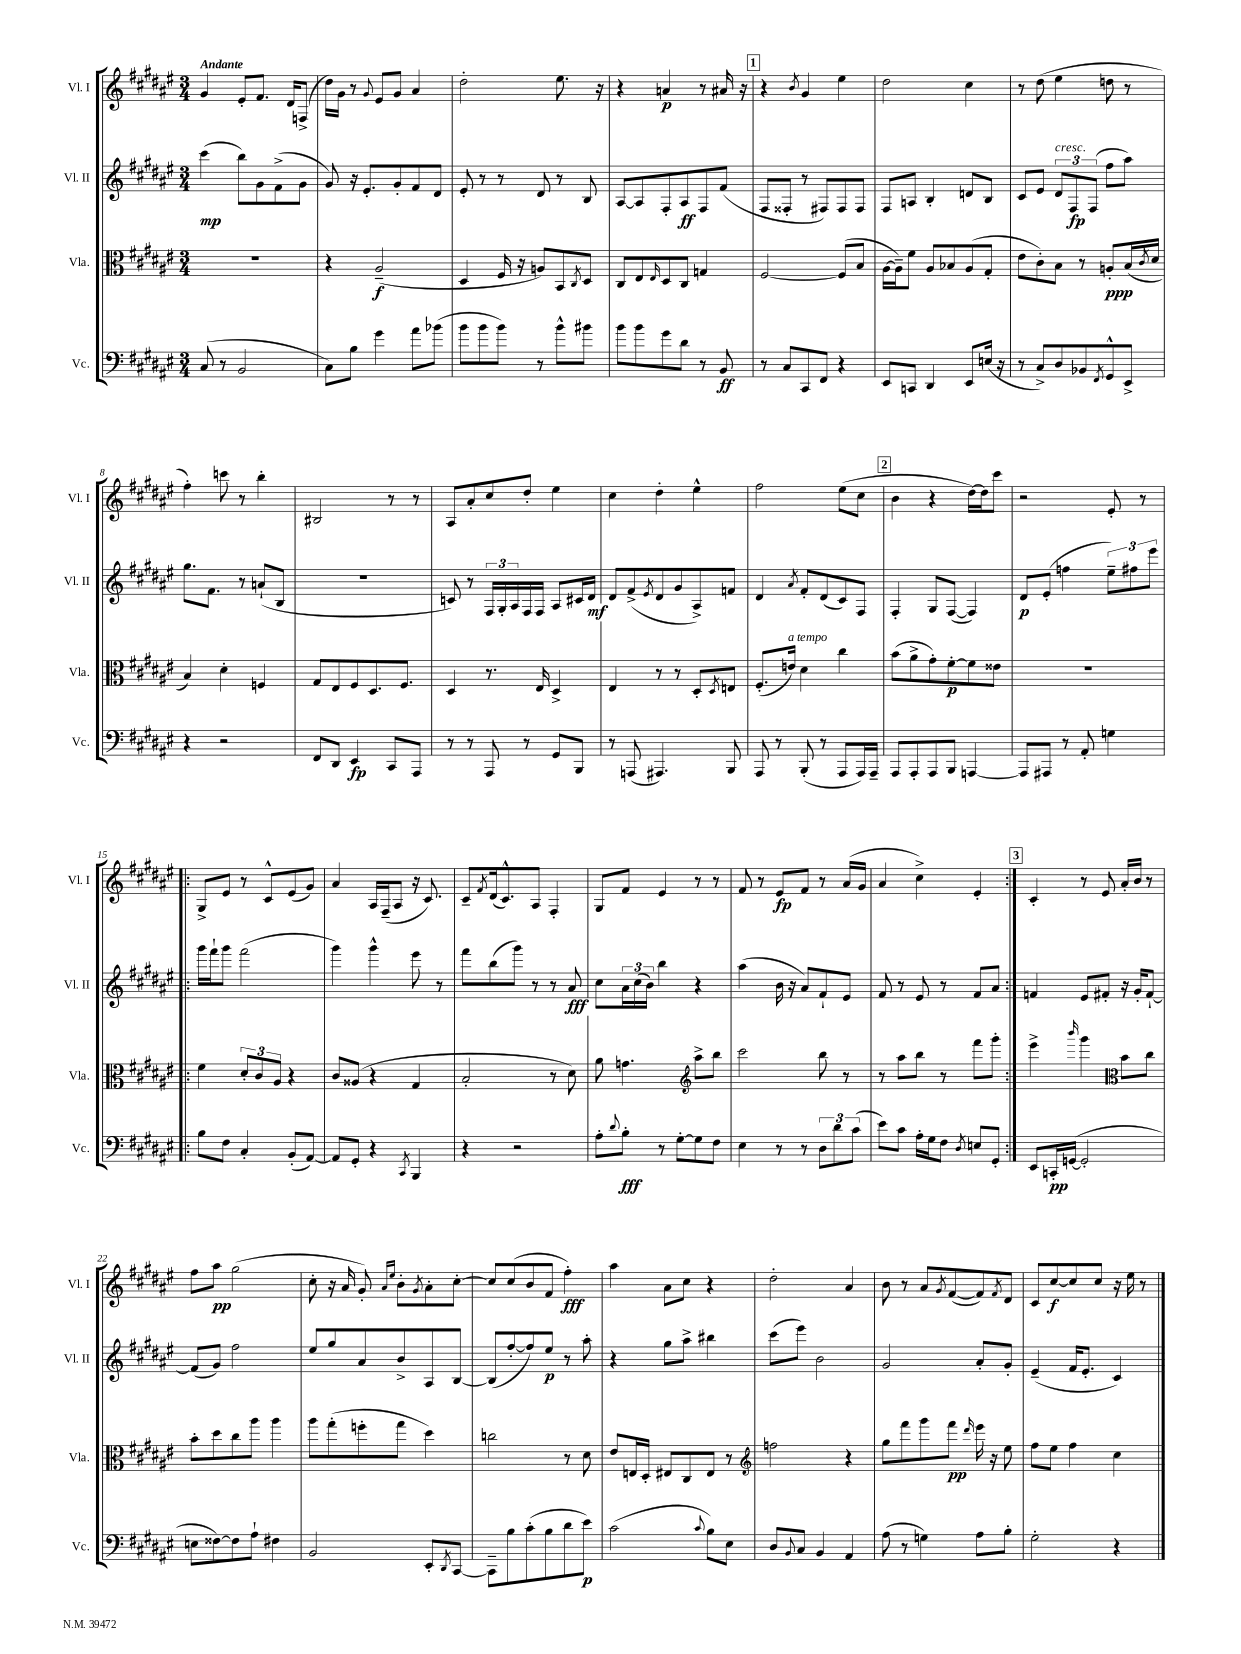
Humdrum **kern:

**kern	**dynam	**kern	**dynam	**kern	**dynam	**kern	**dynam
*part4	*part4	*part3	*part3	*part2	*part2	*part1	*part1
*staff4	*staff4	*staff3	*staff3	*staff2	*staff2	*staff1	*staff1
*I"Vc.	*	*I"Vla.	*	*I"Vl. II	*	*I"Vl. I	*
*I'Vc.	*	*I'Vla.	*	*I'Vl. II	*	*I'Vl. I	*
*clefF4	*	*clefC3	*	*clefG2	*	*clefG2	*
*k[f#c#g#d#a#e#]	*	*k[f#c#g#d#a#e#]	*	*k[f#c#g#d#a#e#]	*	*k[f#c#g#d#a#e#]	*
*M3/4	*	*M3/4	*	*M3/4	*	*M3/4	*
=1	=1	=1	=1	=1	=1	=1	=1
!	!	!	!	!	!	!LO:TX:a:B:t=Andante	!
(8C#/	.	2.r	.	(4ccc#\	mp	4g#/	.
8r	.	.	.	.	.	.	.
2BB/	.	.	.	8bb\L)	.	8e#'/L	.
.	.	.	.	8g#\	.	8.f#/J	.
.	.	.	.	(8f#^\	.	.	.
.	.	.	.	.	.	16d#/KL	.
.	.	.	.	8g#\J	.	(8Fn^/J	.
=2	=2	=2	=2	=2	=2	=2	=2
8C#\L)	.	4r	.	8g#/)	.	16dd#\LL)	.
.	.	.	.	.	.	16g#\JJ	.
8B\J	.	.	.	16r	.	8r	.
.	.	.	.	8.e#'/L	.	.	.
.	.	.	.	.	.	8qqg#/	.
4g#\	.	(2A#~/	f	.	.	8e#/L	.
.	.	.	.	8g#'/	.	8g#/J	.
8a#\L	.	.	.	8f#/	.	4a#/	.
(8b-X\J	.	.	.	8d#/J	.	.	.
=3	=3	=3	=3	=3	=3	=3	=3
8b\L	.	4D#/	.	8e#'/	.	2dd#'\	.
8b\	.	.	.	8r	.	.	.
8b\J)	.	16F#/	.	8r	.	.	.
.	.	16r	.	.	.	.	.
8r	.	8An/L)	.	8d#/	.	.	.
8b^^\L	.	8BB/	.	8r	.	8.ee#\	.
.	.	8qC#/	.	.	.	.	.
8b#X\J	.	8D#/J	.	8B/	.	.	.
.	.	.	.	.	.	16r	.
=4	=4	=4	=4	=4	=4	=4	=4
8b\L	.	8C#/L	.	[8A#/L	.	4r	.
8b\	.	8E#/	.	8A#/]	.	.	.
.	.	16qqE#/	.	.	.	.	.
8g#\	.	8D#/	.	8F#'/	.	4an/	p
8d#\J	.	8C#/J	.	8A#/	ff	.	.
8r	.	4Gn/	.	8F#/	.	8r	.
8BB/	ff	.	.	(8f#/J	.	16a#X/	.
.	.	.	.	.	.	16r	.
!!LO:REH:place=s1:t=1
=5	=5	=5	=5	=5	=5	=5	=5
8r	.	[2F#/	.	8F#/L	.	4r	.
8C#/L	.	.	.	8F##X'/J	.	.	.
.	.	.	.	.	.	8qb/	.
8CC#/	.	.	.	8r	.	4g#/	.
8FF#/J	.	.	.	8F#X/L)	.	.	.
4r	.	(8F#/L]	.	8F#/	.	4ee#\	.
.	.	8B/J	.	8F#/J	.	.	.
=6	=6	=6	=6	=6	=6	=6	=6
8EE#/L	.	[16A#\LL	.	8F#/L	.	2dd#\	.
.	.	16A#~\J])	.	.	.	.	.
8CCn/J	.	8f#\J	.	8An/J	.	.	.
4DD#/	.	8A#/L	.	4B'/	.	.	.
.	.	8B-X/	.	.	.	.	.
8EE#/L	.	(8A#/	.	8dn/L	.	4cc#\	.
(16En/Jk	.	8G#'/J	.	8B/J	.	.	.
16r	.	.	.	.	.	.	.
=7	=7	=7	=7	=7	=7	=7	=7
8r	.	8e#\L	.	8c#/L	.	8r	.
8C#^/L)	.	8c#'\)	.	8e#/J	.	(8dd#\	.
!	!	!	!	!LO:TX:a:i:t=cresc.	!	!	!
8D#/	.	8B\J	.	12d#/L	.	4ee#\	.
.	.	.	.	12F#/	fp	.	.
8BB-X/	.	8r	.	.	.	.	.
.	.	.	.	(12F#/J	.	.	.
8qFF#/	.	.	.	.	.	.	.
8GG#^^/	.	8An'/L	ppp	8ff#\L	.	8ddn\	.
8EE#^/J	.	(16B/L	.	8aa#\J)	.	8r	.
.	.	8qc#/	.	.	.	.	.
.	.	16d#/JJ	.	.	.	.	.
!!LO:LB:g=z
=8	=8	=8	=8	=8	=8	=8	=8
4r	.	4B/)	.	8.gg#\L	.	4ff#'\)	.
.	.	.	.	8.f#\J	.	.	.
2r	.	4d#'\	.	.	.	8cccn\	.
.	.	.	.	8r	.	8r	.
.	.	4Fn/	.	(8an`/L	.	4bb'\	.
.	.	.	.	8B/J	.	.	.
=9	=9	=9	=9	=9	=9	=9	=9
8FF#/L	.	8G#/L	.	2.r	.	2B#X/	.
8DD#/J	.	8E#/	.	.	.	.	.
4EE#/	fp	8F#/	.	.	.	.	.
.	.	8.D#/	.	.	.	.	.
8CC#/L	.	.	.	.	.	8r	.
.	.	8.F#/J	.	.	.	.	.
8AAA#/J	.	.	.	.	.	8r	.
=10	=10	=10	=10	=10	=10	=10	=10
8r	.	4D#/	.	8cn/)	.	8A#/L	.
8r	.	.	.	8r	.	8a#'/	.
8AAA#/	.	8.r	.	24F#/LL	.	8cc#/	.
.	.	.	.	24G#'/	.	.	.
.	.	.	.	24A#/	.	.	.
8r	.	.	.	16F#/	.	8dd#'/J	.
.	.	16E#/	.	16F#/JJ	.	.	.
8GG#/L	.	4D#^/	.	8A#/L	.	4ee#\	.
8BBB/J	.	.	.	16c#X/L	.	.	.
.	.	.	.	16d#/JJ	mf	.	.
=11	=11	=11	=11	=11	=11	=11	=11
8r	.	4E#/	.	8d#/L	.	4cc#\	.
(8AAAn/	.	.	.	(8f#^/	.	.	.
.	.	.	.	8qe#/	.	.	.
4.AAA#X/)	.	8r	.	8d#/	.	4dd#'\	.
.	.	8r	.	8g#/	.	.	.
.	.	8D#'/L	.	8A#^/)	.	4ee#^^\	.
.	.	8qD#/	.	.	.	.	.
8BBB/	.	8En/J	.	8fn/J	.	.	.
=12	=12	=12	=12	=12	=12	=12	=12
8AAA#/	.	(8.F#'/L	.	4d#/	.	2ff#\	.
8r	.	.	.	.	.	.	.
!	!	!LO:TX:a:i:t=a tempo	!	!	!	!	!
.	.	16en/Jk)	.	.	.	.	.
.	.	.	.	8qa#/	.	.	.
(8BBB'/	.	4d#\	.	8f#'/L	.	.	.
8r	.	.	.	(8d#/	.	.	.
8AAA#/L	.	4cc#\	.	8c#/)	.	(8ee#\L	.
16AAA#/L)	.	.	.	8F#/J	.	8cc#\J	.
16AAA#~/JJ	.	.	.	.	.	.	.
!!LO:REH:place=s1:t=2
=13	=13	=13	=13	=13	=13	=13	=13
8AAA#/L	.	(8b\L	.	4F#'/	.	4b\	.
8AAA#'/	.	8a#^\	.	.	.	.	.
8AAA#/	.	8g#'\)	.	8G#/L	.	4r	.
8BBB/J	.	[8f#'\	p	([8F#/J	.	.	.
[4AAAn/	.	8f#\]	.	4F#/])	.	[16dd#\LL)	.
.	.	.	.	.	.	16dd#\J]	.
.	.	8e##X\J	.	.	.	8ccc#\J	.
=14	=14	=14	=14	=14	=14	=14	=14
8AAA/L]	.	2.r	.	8d#/L	p	2r	.
8AAA#X/J	.	.	.	(8e#'/J	.	.	.
8r	.	.	.	4ffn\	.	.	.
8AA#'/	.	.	.	.	.	.	.
4Gn\	.	.	.	12ee#~\L)	.	8e#'/	.
.	.	.	.	12ff#X\	.	.	.
.	.	.	.	.	.	8r	.
.	.	.	.	12eee#\J	.	.	.
!!LO:LB:g=z
=15!|:	=15!|:	=15!|:	=15!|:	=15!|:	=15!|:	=15!|:	=15!|:
8B\L	.	4f#\	.	16ggg#\LL	.	8G#^/L	.
.	.	.	.	16fff#`\J	.	.	.
8F#\J	.	.	.	8ggg#\J	.	8e#/J	.
4C#'/	.	12d#'/L	.	(2fff#\	.	8r	.
.	.	12c#/	.	.	.	.	.
.	.	.	.	.	.	8c#^^/L	.
.	.	12A#/J	.	.	.	.	.
(8BB'/L	.	4r	.	.	.	(8e#/	.
[8AA#/J)	.	.	.	.	.	8g#/J)	.
=16	=16	=16	=16	=16	=16	=16	=16
8AA#/L]	.	8c#/L	.	4ggg#\)	.	4a#/	.
8GG#'/J	.	(8A##X/J	.	.	.	.	.
4r	.	4r	.	4ggg#^^\	.	16A#/LL	.
.	.	.	.	.	.	(16F#~/J	.
.	.	.	.	.	.	8A#/J	.
8qCC#/	.	.	.	.	.	.	.
4BBB/	.	4G#/	.	8eee#\	.	16r	.
.	.	.	.	.	.	8.c#/)	.
.	.	.	.	8r	.	.	.
=17	=17	=17	=17	=17	=17	=17	=17
4r	.	2B'/	.	8fff#\L	.	8c#~/L	.
.	.	.	.	.	.	8qf#/	.
.	.	.	.	(8bb\	.	(16d#/k	.
.	.	.	.	.	.	8.c#^^/)	.
2r	.	.	.	8ggg#\J)	.	.	.
.	.	.	.	8r	.	8A#/J	.
.	.	8r	.	8r	.	4F#'/	.
.	.	8d#\)	.	8a#/	fff	.	.
=18	=18	=18	=18	=18	=18	=18	=18
8A#'\L	.	8a#\	.	8cc#\L	.	8G#/L	.
8qqd#/	.	.	.	.	.	.	.
8B'\J	fff	4.gn\	.	24a#\L	.	8f#/J	.
.	.	.	.	(24cc#\	.	.	.
.	.	.	.	24b\JJ)	.	.	.
8r	.	.	.	4bb\	.	4e#/	.
[8G#'\L	.	.	.	.	.	.	.
*	*	*clefG2	*	*	*	*	*
8G#\]	.	8aa#^\L	.	4r	.	8r	.
8F#\J	.	8bb\J	.	.	.	8r	.
=19	=19	=19	=19	=19	=19	=19	=19
4E#\	.	2ccc#\	.	(4aa#\	.	8f#/	.
.	.	.	.	.	.	8r	.
8r	.	.	.	16b\	.	8e#/L	fp
.	.	.	.	16r	.	.	.
8r	.	.	.	8a#/L)	.	8f#/J	.
12D#\L	.	8bb\	.	8f#`/	.	8r	.
12d#\	.	.	.	.	.	.	.
.	.	8r	.	8e#/J	.	(16a#/LL	.
(12c#\J	.	.	.	.	.	.	.
.	.	.	.	.	.	16g#/JJ	.
=20	=20	=20	=20	=20	=20	=20	=20
8e#\L)	.	8r	.	8f#/	.	4a#/	.
8c#\J	.	8aa#\L	.	8r	.	.	.
16A#'\LL	.	8bb\J	.	8e#/	.	4cc#^\)	.
16G#\J	.	.	.	.	.	.	.
8F#\J	.	8r	.	8r	.	.	.
8qD#/	.	.	.	.	.	.	.
8En/L	.	8fff#\L	.	8f#/L	.	4e#'/	.
8GG#'/J	.	8ggg#'\J	.	8a#/J	.	.	.
!!LO:REH:place=s1:t=3
=21:|!	=21:|!	=21:|!	=21:|!	=21:|!	=21:|!	=21:|!	=21:|!
8EE#/L	.	4eee#^\	.	4fn/	.	4c#'/	.
16CCn'/L	pp	.	.	.	.	.	.
([16GGn/JJ	.	.	.	.	.	.	.
.	.	16qqbbb/	.	.	.	.	.
2GG'/]	.	4ggg#\	.	8e#/L	.	8r	.
.	.	.	.	8f#X'/J	.	8e#/	.
*	*	*clefC3	*	*	*	*	*
.	.	8b\L	.	16r	.	16a#'/LL	.
.	.	.	.	16g#'/KL	.	16b/JJ	.
.	.	8cc#\J	.	[8f#`/J	.	8r	.
!!LO:LB:g=z
=22	=22	=22	=22	=22	=22	=22	=22
8En\L	.	8b'\L	.	(8f#/L]	.	8ff#\L	.
[8F##X\)	.	8dd#\	.	8g#/J)	.	8aa#\J	pp
8F##\]	.	8cc#\	.	2ff#\	.	(2gg#\	.
8A#`\J	.	8aa#\J	.	.	.	.	.
4F#X\	.	4aa#\	.	.	.	.	.
=23	=23	=23	=23	=23	=23	=23	=23
2BB/	.	8aa#\L	.	8ee#/L	.	8cc#'\	.
.	.	(8gg#'\	.	8gg#/	.	16r	.
.	.	.	.	.	.	16a#/	.
.	.	8ffn'\	.	8a#/	.	8g#'/)	.
.	.	.	.	.	.	16qqa#/LL	.
.	.	.	.	.	.	16qqee#/JJ	.
.	.	8gg#\J	.	8b^/	.	8b'\L	.
.	.	.	.	.	.	8qg#/	.
8EE#'/L	.	4dd#\)	.	8A#/	.	8a#'\	.
8qDD#/	.	.	.	.	.	.	.
[8CC#/J	.	.	.	[8B/J	.	[8cc#'\J	.
=24	=24	=24	=24	=24	=24	=24	=24
8CC#~\L]	.	2ccn\	.	(8B/L]	.	8cc#/L]	.
8B\	.	.	.	[8ff#'/	.	(8cc#/	.
(8c#'\	.	.	.	8ff#/])	.	8b/	.
8B\	.	.	.	8ee#/J	p	8f#/J	.
8d#\	.	8r	.	8r	.	4ff#'\)	fff
8e#\J)	p	8d#\	.	8aa#'\	.	.	.
=25	=25	=25	=25	=25	=25	=25	=25
(2c#\	.	8e#/L	.	4r	.	4aa#\	.
.	.	16En/L	.	.	.	.	.
.	.	16D#'/JJ	.	.	.	.	.
.	.	8E#X/L	.	8gg#\L	.	8a#\L	.
.	.	8C#/	.	8aa#^\J	.	8cc#\J	.
8qqc#/	.	.	.	.	.	.	.
8B\L)	.	8E#/J	.	4bb#X\	.	4r	.
8E#\J	.	8r	.	.	.	.	.
=26	=26	=26	=26	=26	=26	=26	=26
*	*	*clefG2	*	*	*	*	*
8D#/L	.	2ffn\	.	(8ccc#\L	.	2dd#'\	.
8qqBB/	.	.	.	.	.	.	.
8C#/J	.	.	.	8eee#\J)	.	.	.
4BB/	.	.	.	2b\	.	.	.
4AA#/	.	4r	.	.	.	4a#/	.
=27	=27	=27	=27	=27	=27	=27	=27
(8A#\	.	8gg#\L	.	2g#/	.	8b\	.
8r	.	8fff#\	.	.	.	8r	.
4Gn\)	.	8ggg#\	.	.	.	8a#/L	.
.	.	.	.	.	.	8qg#/	.
.	.	8fff#\J	pp	.	.	([8f#/	.
.	.	16qqddd#/	.	.	.	.	.
8A#\L	.	16eee#\	.	8a#'/L	.	8f#/])	.
.	.	16r	.	.	.	.	.
.	.	.	.	.	.	8qf#/	.
8B'\J	.	8ee#\	.	8g#'/J	.	8d#/J	.
=28	=28	=28	=28	=28	=28	=28	=28
2G#'\	.	8ff#\L	.	(4e#~/	.	8c#/L	.
.	.	8ee#\J	.	.	.	[8cc#/	f
.	.	4ff#\	.	16f#/KL	.	8cc#/]	.
.	.	.	.	8.e#'/J	.	.	.
.	.	.	.	.	.	8cc#/J	.
4r	.	4cc#\	.	4c#/)	.	16r	.
.	.	.	.	.	.	16ee#\	.
.	.	.	.	.	.	8r	.
==	==	==	==	==	==	==	==
*-	*-	*-	*-	*-	*-	*-	*-
